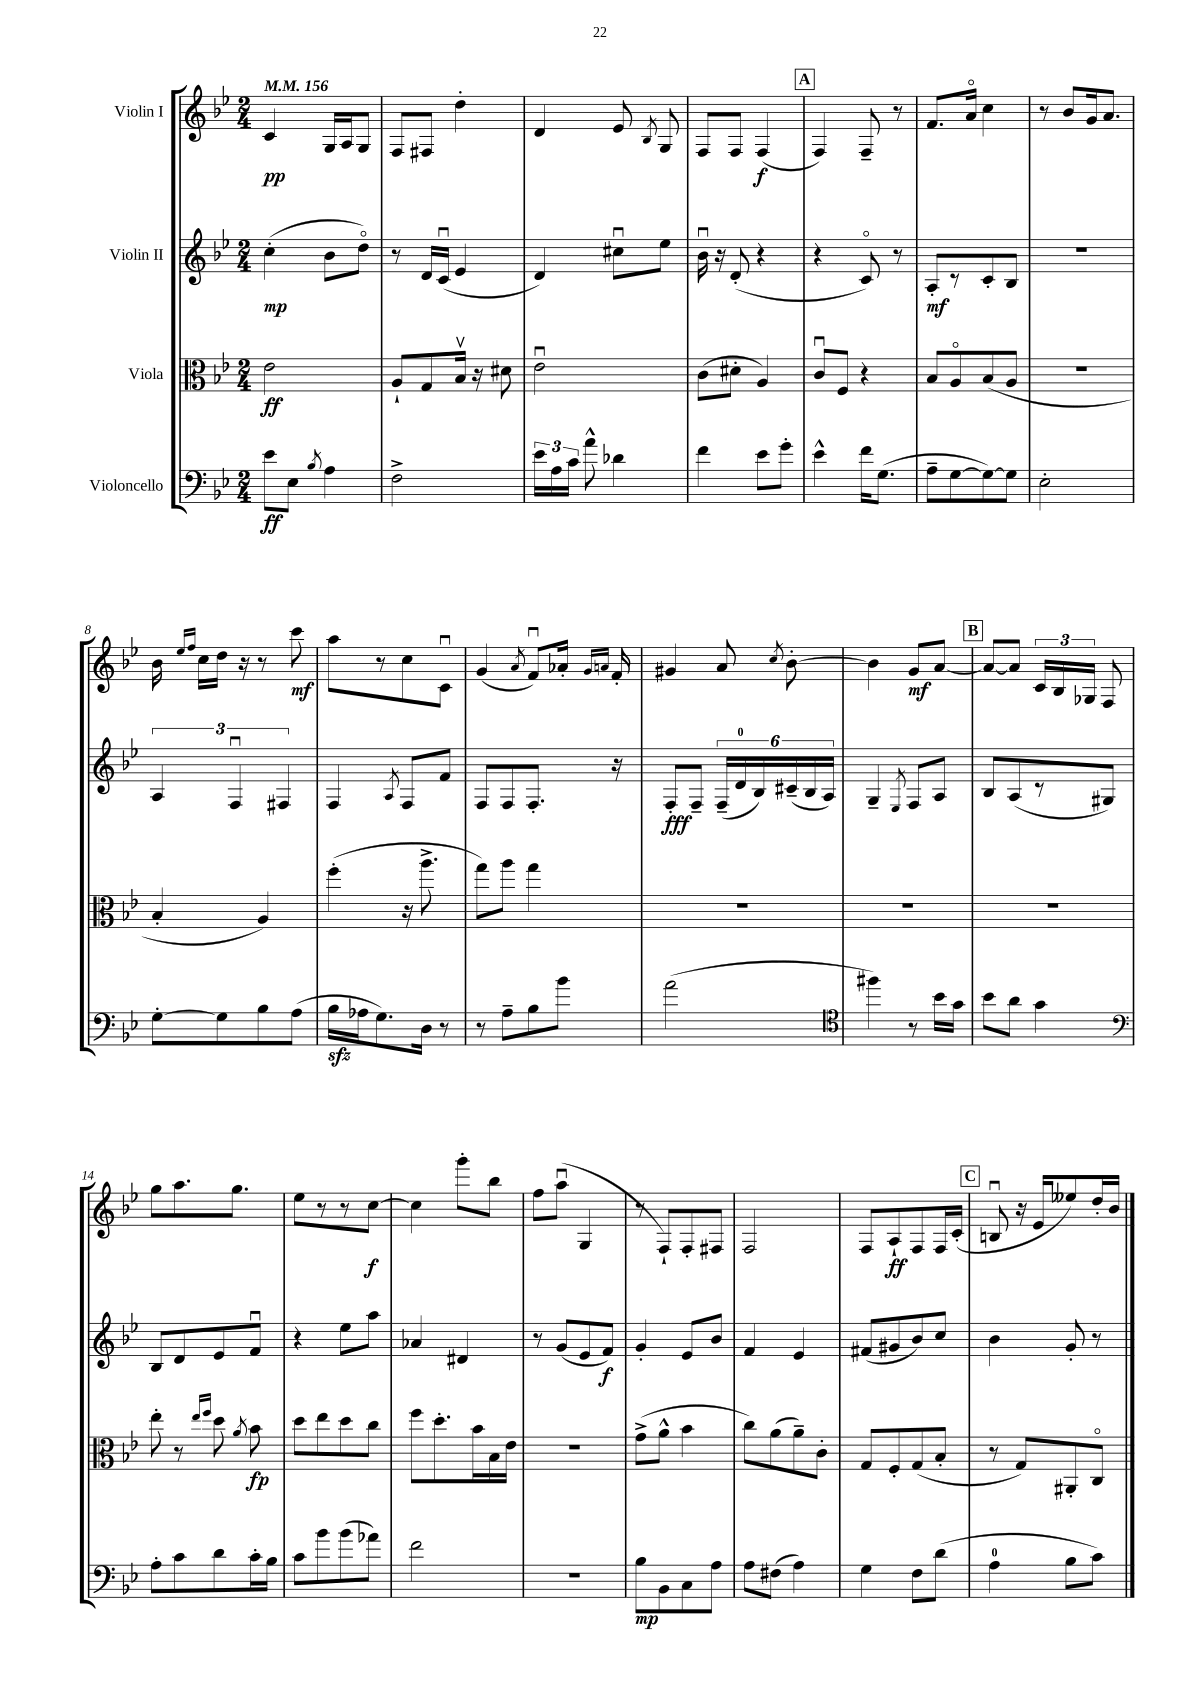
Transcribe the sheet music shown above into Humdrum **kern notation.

**kern	**kern	**kern	**kern
*staff4	*staff3	*staff2	*staff1
*clefF4	*clefC3	*clefG2	*clefG2
*k[b-e-]	*k[b-e-]	*k[b-e-]	*k[b-e-]
*M2/4	*M2/4	*M2/4	*M2/4
*MM156	*MM156	*MM156	*MM156
8e-\L	2e-\	(4cc'\	4c/
8E-\J	.	.	.
8qB-/	.	.	.
4A\	.	8b-\L	16G/LL
.	.	.	16A/J
.	.	8ddo\J)	8G/J
=	=	=	=
2F^\	8A`/L	8r	8F/L
.	8G/	16d/LL	8F#/J
.	.	(16cu/JJ	.
.	16B-v/Jk	4e-/	4dd'\
.	16r	.	.
.	8d#\	.	.
=	=	=	=
24e-\LL	2e-u\	4d/)	4d/
24A\	.	.	.
24c\JJ	.	.	.
8a^^\	.	.	.
4d-\	.	8cc#u\L	8e-/
.	.	.	8qB-/
.	.	8ee-\J	8G/
=	=	=	=
4f\	(8c\L	16b-u\	8F/L
.	.	16r	.
.	8d#'\J	(8d'/	8F/J
8e-\L	4A/)	4r	(4F/
8g'\J	.	.	.
=	=	=	=
4e-^^\	8cu/L	4r	4F/)
.	8F/J	.	.
16f\LK	4r	8co/)	8F~/
(8.G\J	.	.	.
.	.	8r	8r
=	=	=	=
8A~\L	8B-/L	8A'/L	8.f/L
[8G\	8Ao/	8r	.
.	.	.	16ao/Jk
8G\_)	(8B-/	8c'/	4cc\
8G\]J	8A/J	8B-/J	.
=	=	=	=
2E-'\	2r	2r	8r
.	.	.	8b-/L
.	.	.	16g/k
.	.	.	8.a/J
=	=	=	=
[8G'\L	4B-'/	6A/	16b-\
.	.	.	16qqee-/LL
.	.	.	16qqff/JJ
.	.	.	16cc\LL
8G\]	.	.	16dd\JJ
.	.	6Fu/	.
.	.	.	16r
8B-\	4A/)	.	8r
.	.	6F#/	.
(8A\J	.	.	8ccc\
=	=	=	=
16B-\LL	(4ff'\	4F/	8aa\L
16A-\J	.	.	.
8.G\)	.	.	8r
.	.	8qA/	.
.	16r	8F/L	8cc\
16D\Jk	8.aa^\	.	.
8r	.	8f/J	8cu\J
=	=	=	=
8r	8gg\L)	8F/L	(4g/
8A~\L	8aa\J	8F/	.
.	.	.	8qa/
8B-\	4gg\	8.F'/J	8fu/L)
8b-\J	.	.	16a-'/Jk
.	.	.	16qqg/LL
.	.	.	16qqa/JJ
.	.	16r	16f'/
=	=	=	=
(2a\	2r	8F'/L	4g#/
.	.	8F~/J	.
.	.	(24F~/LL	8a/
.	.	24d/	.
.	.	24B-/)	.
.	.	.	8qcc/
.	.	(24c#~/	[8b-'\
.	.	24B-/	.
.	.	24A/JJ)	.
=	=	=	=
*clefC4	*	*	*
4ff#\)	2r	4G~/	4b-\]
.	.	8qE-/	.
8r	.	8F/L	8g/L
16b-\LL	.	8A/J	[8a/J
16g\JJ	.	.	.
=	=	=	=
8b-\L	2r	8B-/L	8a/_L
8a\J	.	(8A/	8a/]J
4g\	.	8r	24c/LL
.	.	.	24B-/
.	.	.	24G-/JJ
.	.	8G#/J)	8F/
=	=	=	=
*clefF4	*	*	*
8A'\L	8ee-'\	8B-/L	8gg\L
8c\	8r	8d/	8.aa\
.	16qqee-/LL	.	.
.	16qqff/JJ	.	.
8d\	8dd\	8e-/	.
.	.	.	8.gg\J
.	8qa/	.	.
16c'\L	8b-\	8fu/J	.
16B-\JJ	.	.	.
=	=	=	=
8c\L	8dd\L	4r	8ee-\L
8b-\	8ee-\	.	8r
(8b-\	8dd\	8ee-\L	8r
8a-\J)	8cc\J	8aa\J	[8cc\J
=	=	=	=
2f\	8ff\L	4a-/	4cc\]
.	8.dd'\	.	.
.	.	4d#/	8ggg'\L
.	16b-\L	.	.
.	16B-\	.	8bb-\J
.	16e-\JJ	.	.
=	=	=	=
2r	2r	8r	8ff\L
.	.	(8g/L	(8aau\J
.	.	8e-/	4G/
.	.	8f/J)	.
=	=	=	=
8B-\L	(8g^\L	4g'/	8r
8BB-\	8a^^\J	.	8F`/L)
8C\	4b-\	8e-/L	8F'/
8A\J	.	8b-/J	8F#/J
=	=	=	=
8A\L	8cc\L)	4f/	2F/
(8F#\J	(8a\	.	.
4A\)	8a~\)	4e-/	.
.	8c'\J	.	.
=	=	=	=
4G\	8G/L	(8f#/L	8F/L
.	8F'/	8g#/	8A`/
8F\L	(8G/	8b-/)	8F/
(8d\J	8B-'/J	8cc/J	16F/L
.	.	.	(16c'/JJ
=	=	=	=
4A\	8r	4b-\	8Bu/
.	8G/L)	.	16r
.	.	.	16e-/LK
8B-\L	8AA#'/	8g'/	8ee--/)
8c\J)	8Co/J	8r	16dd'/L
.	.	.	16b-/JJ
==	==	==	==
*-	*-	*-	*-
